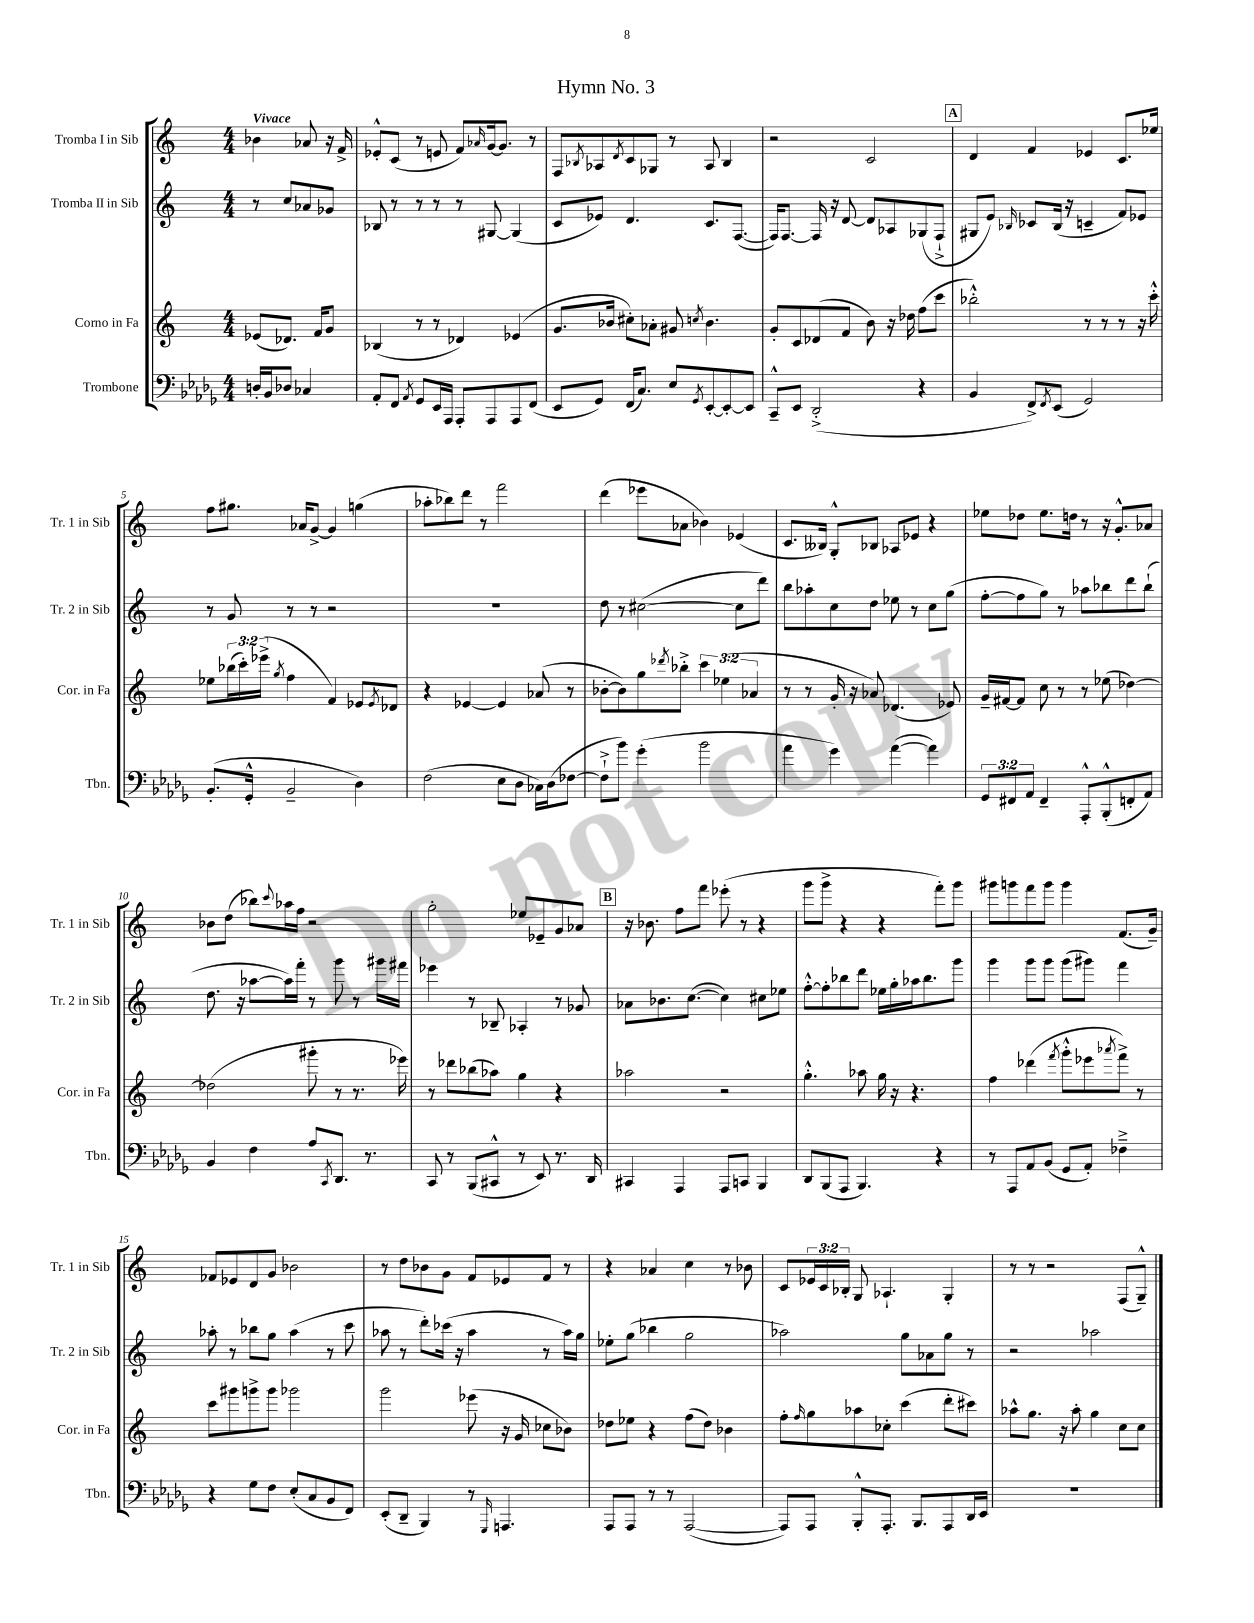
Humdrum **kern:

**kern	**kern	**kern	**kern
*staff4	*staff3	*staff2	*staff1
*clefF4	*clefG2	*clefG2	*clefG2
*k[b-e-a-d-g-]	*k[]	*k[]	*k[]
*M4/4	*M4/4	*M4/4	*M4/4
16D'	(8e-	8r	4b-
16BB-	.	.	.
8D-	8.d-)	8cc	.
4C-	.	8a-	8a-
.	16f	.	.
.	8g	8g-	16r
.	.	.	16f^
=	=	=	=
8AA-'	(4B-	8B-	8e-'^^
8FF	.	8r	(8c
8qAA-	.	.	.
8GG-	8r	8r	8r
16EE-	8r	8r	8e
16AAA-	.	.	.
8AAA-'	4d-)	8r	8f)
.	.	.	16qqa-
8AAA-	.	[8G#	[16g
.	.	.	8.g]
8AAA-	(4e-	(4G#]	.
(8FF	.	.	8r
=	=	=	=
8EE-	8.g	8c	8F
.	.	.	8qB-
8GG-)	.	8e-)	8A-
.	16b-	.	.
.	.	.	8qd
(16FF	8cc#')	4.d	8c
8.C)	.	.	.
.	8a-'	.	8G-
8E-	8g#	.	8r
8qGG-	8qcc	.	.
[8EE-'	4.b-	8.c	8A-
8EE-'_	.	.	4B-
.	.	([8.F	.
8EE-]	.	.	.
=	=	=	=
8CC~^^	8g'	16F])	2r
.	.	[8.F	.
8EE-	8c	.	.
(2DD-'^	(8d-	16F]	.
.	.	16r	.
.	8f	[8d	.
.	8b)	8d]	2c
.	16r	8A-	.
.	16dd-	.	.
4r	(8ff	(8G-	.
.	8ccc	8F`^	.
=	=	=	=
4BB-	2bb-'^^)	8G#	4d
.	.	8e)	.
.	.	16qqB-	.
8FF^)	.	8c-	4f
8qFF	.	.	.
(8EE-	.	(16B-	.
.	.	16r	.
2GG-)	8r	4c~	4e-
.	8r	.	.
.	8r	8f)	8.c
.	16r	8e-	.
.	16ccc'^^	.	16ee-
=	=	=	=
(8.BB-'	8ee-	8r	8ff
.	(24bb-	8g	8.gg#
.	24ccc')	.	.
16GG-'^^	.	.	.
.	(24eee-^	.	.
.	8qgg	.	.
2BB-~	4ff	8r	.
.	.	.	16a-
.	.	8r	[8g^
.	4f)	2r	4g]
4D-)	8e-	.	(4gg
.	8qe-	.	.
.	8d-	.	.
=	=	=	=
(2F	4r	1r	8aa-'
.	.	.	8bb-)
.	[4e-	.	8ddd
.	.	.	8r
8E-	4e-]	.	2fff
8D-	.	.	.
16C-)	(8a-	.	.
(16D-	.	.	.
[8F-	8r	.	.
=	=	=	=
8F-`^]	[8b-'	8dd	(4ddd
8b-)	8b-])	8r	.
(4g-'	8gg	([2cc#	8eee-
.	8qddd-	.	.
.	8bb-'^	.	8a-
2b-	6ccc	.	4b-)
.	(6ee-	.	.
.	.	8cc#]	(4e-
.	6a-	.	.
.	.	8ddd)	.
=	=	=	=
4a-	8r	8bb	8.c
.	8r	8aa-'	.
.	.	.	16B--)
4g-)	16g'	8cc	8G'^^
.	16r	.	.
.	8a-)	8dd	8B-
([4a-	(4.d-	8ee-	8A-
.	.	8r	8e-
4a-])	.	8cc	4r
.	8e-)	(8gg	.
=	=	=	=
12GG-	16g~	[8ff'	8ee-
.	[16f#	.	.
12FF#	.	.	.
.	8f#]	8ff]	8dd-
12AA-	.	.	.
4FF#~	8cc	8gg)	8.ee-
.	8r	8r	.
.	.	.	16dd
8AAA-'^^	8r	8aa-	8r
(8BBB-'^^	(8ee-	8bb-	16r
.	.	.	8.g'^^
8FF'	[4dd-)	8ddd	.
8AA-)	.	(8bb-`	8a-
=	=	=	=
4BB-	(2dd-]	8.dd	8b-
.	.	.	(8dd
.	.	16r	.
4F	.	[8aa-	8bb-)
.	.	.	8qqccc
.	.	16aa-])	16aa-
.	.	16fff'	16ff
8A-	8ggg#'	8r	2r
8qCC	.	.	.
8.DD-	8r	8ggg	.
.	8.r	8r	.
8.r	.	.	.
.	.	16ggg#	.
.	16eee-)	16fff#	.
=	=	=	=
8CC	8r	4eee-	2gg'
8r	8ddd-	.	.
(8BBB-	(8bb-	8r	.
8CC#^^	8aa-)	8B-~	.
8r	4gg	4A-'	8ee-
8EE-)	.	.	8e-~
8.r	4r	8r	8g
.	.	8g-	8a-
16DD-	.	.	.
=	=	=	=
4CC#	2aa-	8a-	16r
.	.	.	8.b-
.	.	8.b-	.
4AAA-	.	.	8ff
.	.	([8.cc	.
.	.	.	8fff
8AAA-	2r	4cc])	(8eee-'
8CC	.	.	8r
4BBB-	.	8cc#	4r
.	.	8ee-	.
=	=	=	=
8DD-	4.gg'^^	[8ff'^^	8ggg
(8BBB-	.	8ff']	8ggg^
8AAA-	.	8bb-	4r
4.BBB-)	8aa-	8ddd	.
.	16gg	16ee-	4r
.	16r	16gg'	.
.	4.r	16aa-	.
.	.	8.bb-	.
4r	.	.	8fff')
.	.	8ggg	8ggg
=	=	=	=
8r	4ff	4ggg	8ggg#
8AAA-	.	.	8ggg
8AA-	(4ddd-	8ggg	8fff
(8BB-	.	8ggg	8ggg
.	8qfff	.	.
8GG-	8ggg'^^	(8ggg	4ggg
8AA-')	8eee-	8ggg#)	.
.	8qaaa-	.	.
4F-~^	8fff^)	4fff	(8.f
.	8r	.	.
.	.	.	16g~)
=	=	=	=
4r	8ccc	8aa-'	8f-
.	8ggg#	8r	8e-
8G-	8ggg^	8bb-	8d
8F	8ggg	8gg	8g
(8E-'	2ggg-	(4aa-	2b-
8C	.	.	.
8BB-	.	8r	.
8FF)	.	8ccc	.
=	=	=	=
(8EE-'	2ggg	8aa-	8r
8DD-~	.	8r	8dd
4BBB-)	.	8ddd')	8b-
.	.	(16ccc-	8g
.	.	16r	.
8r	(8eee-	4aa-	8f
16qqGGG-	.	.	.
4.AAA	16r	.	8e-
.	16g	.	.
.	8cc-	8r	8f
.	8b-)	16aa-)	8r
.	.	16gg	.
=	=	=	=
8AAA-	8dd-	8ee-'	4r
8AAA-	8ee-	(8gg	.
8r	4r	4bb-	4a-
8r	.	.	.
([2AAA-	(8ff	2gg	4cc
.	8dd-)	.	.
.	4b-	.	8r
.	.	.	8b-
=	=	=	=
8AAA-])	8ff'	2aa-)	8c
.	16qqff	.	.
8AAA-	8gg	.	24e-
.	.	.	24c
.	.	.	24B-'
8BBB-'^^	8aa-	.	8G
8.AAA-'	8cc-'	.	4.A-`
.	(4ccc	8gg	.
8.BBB-	.	.	.
.	.	8a-	.
8AAA-	8ddd'	8gg	4G'
16DD-	8ccc#)	8r	.
16EE-	.	.	.
=	=	=	=
1r	8aa-^^	2r	8r
.	8.gg	.	8r
.	.	.	2r
.	16r	.	.
.	8aa-'	.	.
.	4gg	2aa-	.
.	8cc	.	(8F
.	8cc	.	8G~^^)
==	==	==	==
*-	*-	*-	*-
